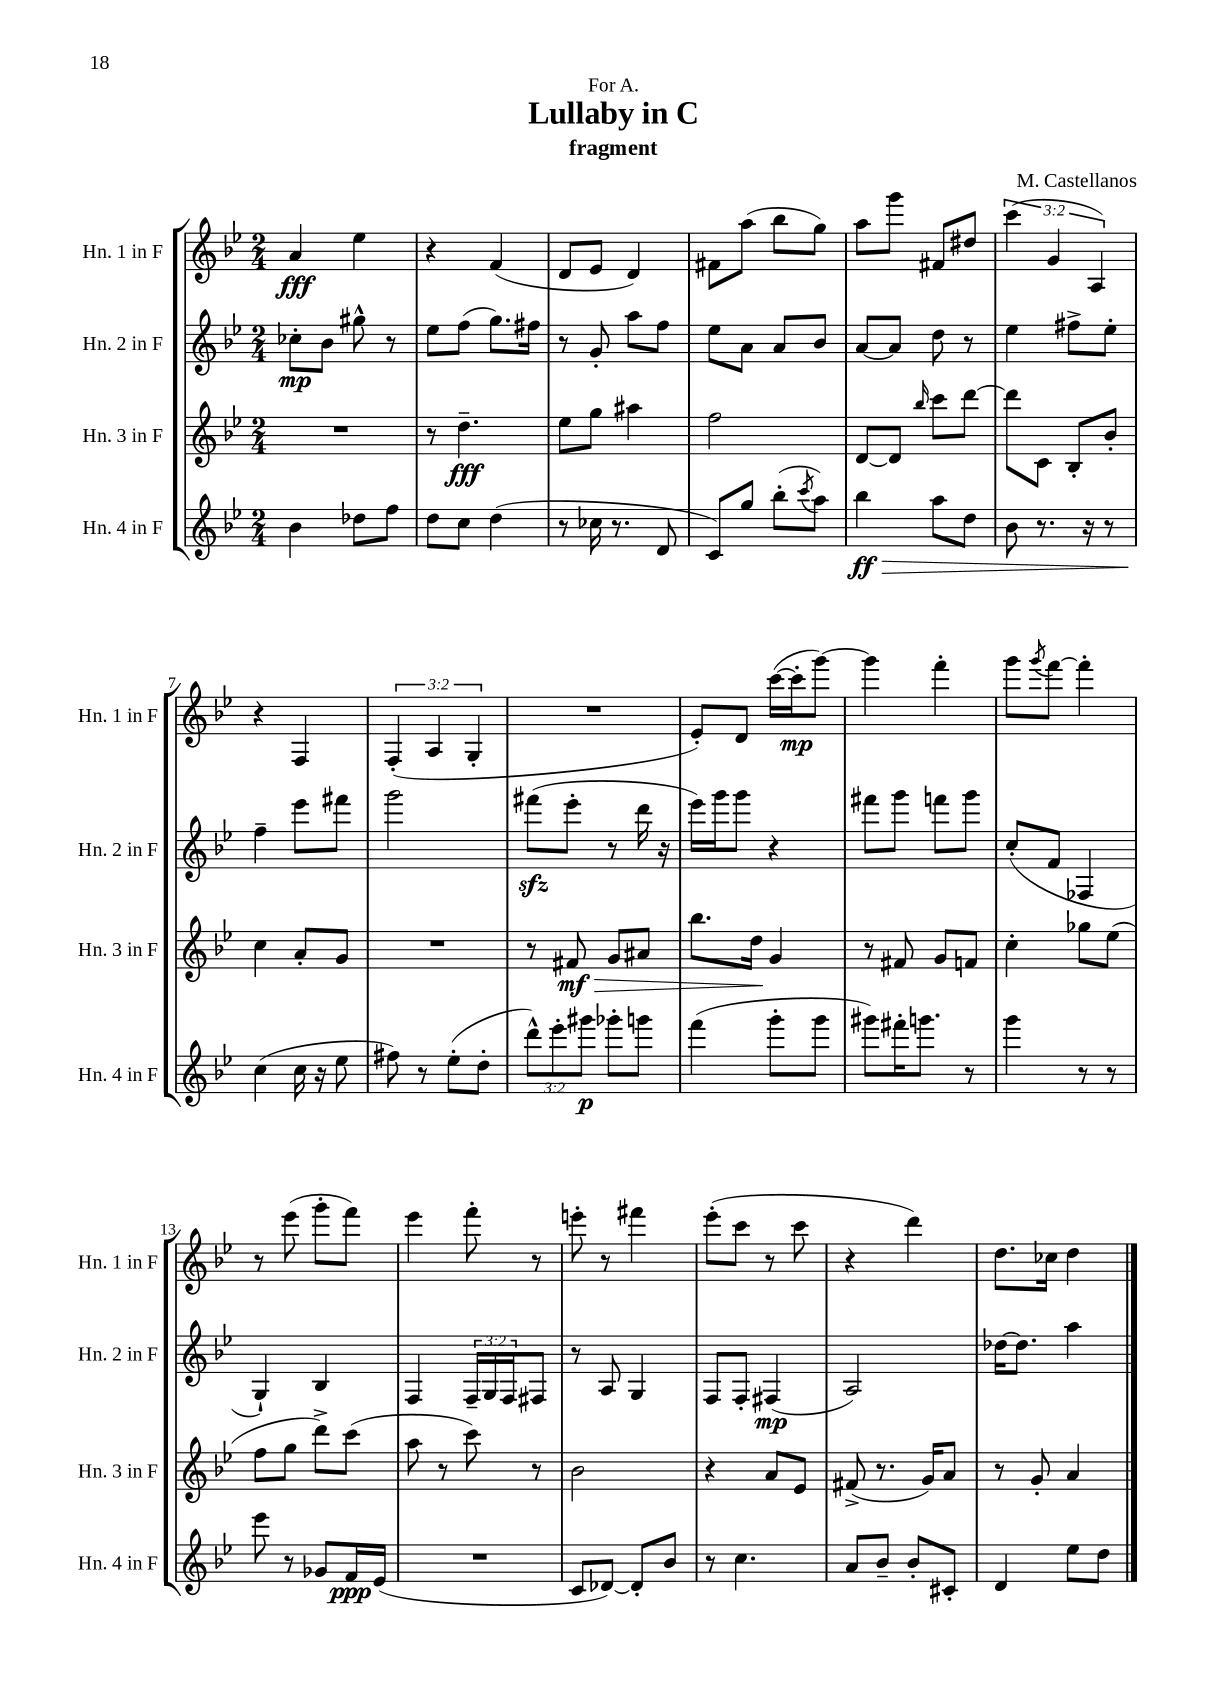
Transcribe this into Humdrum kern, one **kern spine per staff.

**kern	**dynam	**kern	**dynam	**kern	**dynam	**kern	**dynam
*part4	*part4	*part3	*part3	*part2	*part2	*part1	*part1
*staff4	*staff4	*staff3	*staff3	*staff2	*staff2	*staff1	*staff1
*I"Hn. 4 in F	*	*I"Hn. 3 in F	*	*I"Hn. 2 in F	*	*I"Hn. 1 in F	*
*I'Hn. 4 in F	*	*I'Hn. 3 in F	*	*I'Hn. 2 in F	*	*I'Hn. 1 in F	*
*clefG2	*	*clefG2	*	*clefG2	*	*clefG2	*
*k[b-e-]	*	*k[b-e-]	*	*k[b-e-]	*	*k[b-e-]	*
*M2/4	*	*M2/4	*	*M2/4	*	*M2/4	*
=1	=1	=1	=1	=1	=1	=1	=1
4b-\	.	2r	.	8cc-X'\L	mp	4a/	fff
.	.	.	.	8b-\J	.	.	.
8dd-X\L	.	.	.	8gg#X^^\	.	4ee-\	.
8ff\J	.	.	.	8r	.	.	.
=2	=2	=2	=2	=2	=2	=2	=2
8dd\L	.	8r	.	8ee-\L	.	4r	.
8cc\J	.	4.dd~\	fff	(8ff\J	.	.	.
(4dd\	.	.	.	8.gg\L)	.	(4f/	.
.	.	.	.	16ff#X\Jk	.	.	.
=3	=3	=3	=3	=3	=3	=3	=3
8r	.	8ee-\L	.	8r	.	8d/L	.
16cc-X\	.	8gg\J	.	8g'/	.	8e-/J	.
8.r	.	.	.	.	.	.	.
.	.	4aa#X\	.	8aa\L	.	4d/)	.
8d/	.	.	.	8ff\J	.	.	.
=4	=4	=4	=4	=4	=4	=4	=4
8c/L)	.	2ff\	.	8ee-\L	.	8f#X\L	.
8gg/J	.	.	.	8a\J	.	(8aa\J	.
(8bb-'\L	.	.	.	8a/L	.	8bb-\L	.
8qccc/	.	.	.	.	.	.	.
8aa\J)	.	.	.	8b-/J	.	8gg\J)	.
=5	=5	=5	=5	=5	=5	=5	=5
!	!LO:HP:b	!	!	!	!	!	!
4bb-\	> ff	[8d/L	.	[8a/L	.	8aa\L	.
.	.	8d/J]	.	8a/J]	.	8ggg\J	.
.	.	16qqbb-/	.	.	.	.	.
8aa\L	.	8ccc\L	.	8dd\	.	8f#X/L	.
8dd\J	.	[8ddd\J	.	8r	.	8dd#X/J	.
=6	=6	=6	=6	=6	=6	=6	=6
8b-\	.	8ddd\L]	.	4ee-\	.	(6ccc\	.
8.r	.	8c\J	.	.	.	.	.
.	.	.	.	.	.	6g/	.
.	.	8B-'/L	.	8ff#X^\L	.	.	.
16r	.	.	.	.	.	.	.
.	.	.	.	.	.	6A/)	.
8r	.	8b-'/J	.	8ee-'\J	.	.	.
!!LO:LB:g=z
=7	=7	=7	=7	=7	=7	=7	=7
(4cc\	.	4cc\	.	4ff~\	.	4r	.
16cc\	]	8a'/L	.	8eee-\L	.	4F/	.
16r	.	.	.	.	.	.	.
8ee-\	.	8g/J	.	8fff#X\J	.	.	.
=8	=8	=8	=8	=8	=8	=8	=8
8ff#X\)	.	2r	.	2ggg\	.	(6F'/	.
8r	.	.	.	.	.	.	.
.	.	.	.	.	.	6A/	.
(8ee-'\L	.	.	.	.	.	.	.
.	.	.	.	.	.	6G'/	.
8dd'\J	.	.	.	.	.	.	.
=9	=9	=9	=9	=9	=9	=9	=9
12ddd^^\L)	.	8r	.	(8fff#Xzz\L	.	2r	.
12eee-'\	.	.	.	.	.	.	.
!	!	!	!LO:HP:b	!	!	!	!
.	.	8f#X/	> mf	8eee-'\J	.	.	.
12ggg#X\J	p	.	.	.	.	.	.
8ggg-X'\L	.	8g/L	.	8r	.	.	.
8gggn\J	.	8a#X/J	.	16ddd\	.	.	.
.	.	.	.	16r	.	.	.
=10	=10	=10	=10	=10	=10	=10	=10
(4fff\	.	8.bb-\L	.	16eee-\LL)	.	8e-'/L)	.
.	.	.	.	16ggg\J	.	.	.
.	.	.	.	8ggg\J	.	8d/J	.
.	.	16dd\Jk	.	.	.	.	.
8ggg'\L	.	4g/	]	4r	.	([16ccc\LL	.
.	.	.	.	.	.	16ccc'\J]	mp
8ggg\J	.	.	.	.	.	[8ggg\J)	.
=11	=11	=11	=11	=11	=11	=11	=11
8ggg#X\L)	.	8r	.	8fff#X\L	.	4ggg\]	.
16fff#X'\K	.	8f#X/	.	8ggg\J	.	.	.
8.gggn\J	.	.	.	.	.	.	.
.	.	8g/L	.	8fffn\L	.	4fff'\	.
8r	.	8fn/J	.	8ggg\J	.	.	.
=12	=12	=12	=12	=12	=12	=12	=12
4ggg\	.	4cc'\	.	(8cc'/L	.	8ggg\L	.
.	.	.	.	.	.	8qggg/	.
.	.	.	.	8f/J	.	[8fff\J	.
8r	.	8gg-X\L	.	4F-X/	.	4fff'\]	.
8r	.	(8ee-\J	.	.	.	.	.
!!LO:LB:g=z
=13	=13	=13	=13	=13	=13	=13	=13
8eee-\	.	8ff\L	.	4G`/)	.	8r	.
8r	.	8gg\J	.	.	.	(8eee-\	.
8g-X/L	.	8ddd^\L)	.	4B-/	.	8ggg'\L	.
16f/L	ppp	(8ccc\J	.	.	.	8fff\J)	.
(16e-/JJ	.	.	.	.	.	.	.
=14	=14	=14	=14	=14	=14	=14	=14
2r	.	8aa\	.	4F/	.	4eee-\	.
.	.	8r	.	.	.	.	.
.	.	8ccc\)	.	24F~/LL	.	8fff'\	.
.	.	.	.	24G/	.	.	.
.	.	.	.	24F/J	.	.	.
.	.	8r	.	8F#X/J	.	8r	.
=15	=15	=15	=15	=15	=15	=15	=15
8c/L	.	2b-\	.	8r	.	8eeen'\	.
[8d-X/J)	.	.	.	8A/	.	8r	.
8d-'/L]	.	.	.	4G/	.	4fff#X\	.
8b-/J	.	.	.	.	.	.	.
=16	=16	=16	=16	=16	=16	=16	=16
8r	.	4r	.	8F/L	.	(8eee-'\L	.
4.cc\	.	.	.	8F'/J	.	8ccc\J	.
.	.	8a/L	.	(4F#X/	mp	8r	.
.	.	8e-/J	.	.	.	8ccc\	.
=17	=17	=17	=17	=17	=17	=17	=17
8a/L	.	(8f#X^/	.	2A/)	.	4r	.
8b-~/J	.	8.r	.	.	.	.	.
8b-'/L	.	.	.	.	.	4ddd\)	.
.	.	16g/KL)	.	.	.	.	.
8c#X'/J	.	8a/J	.	.	.	.	.
=18	=18	=18	=18	=18	=18	=18	=18
4d/	.	8r	.	[16dd-X\KL	.	8.dd\L	.
.	.	.	.	8.dd-\J]	.	.	.
.	.	8g'/	.	.	.	.	.
.	.	.	.	.	.	16cc-X\Jk	.
8ee-\L	.	4a/	.	4aa\	.	4dd\	.
8dd\J	.	.	.	.	.	.	.
==	==	==	==	==	==	==	==
*-	*-	*-	*-	*-	*-	*-	*-
